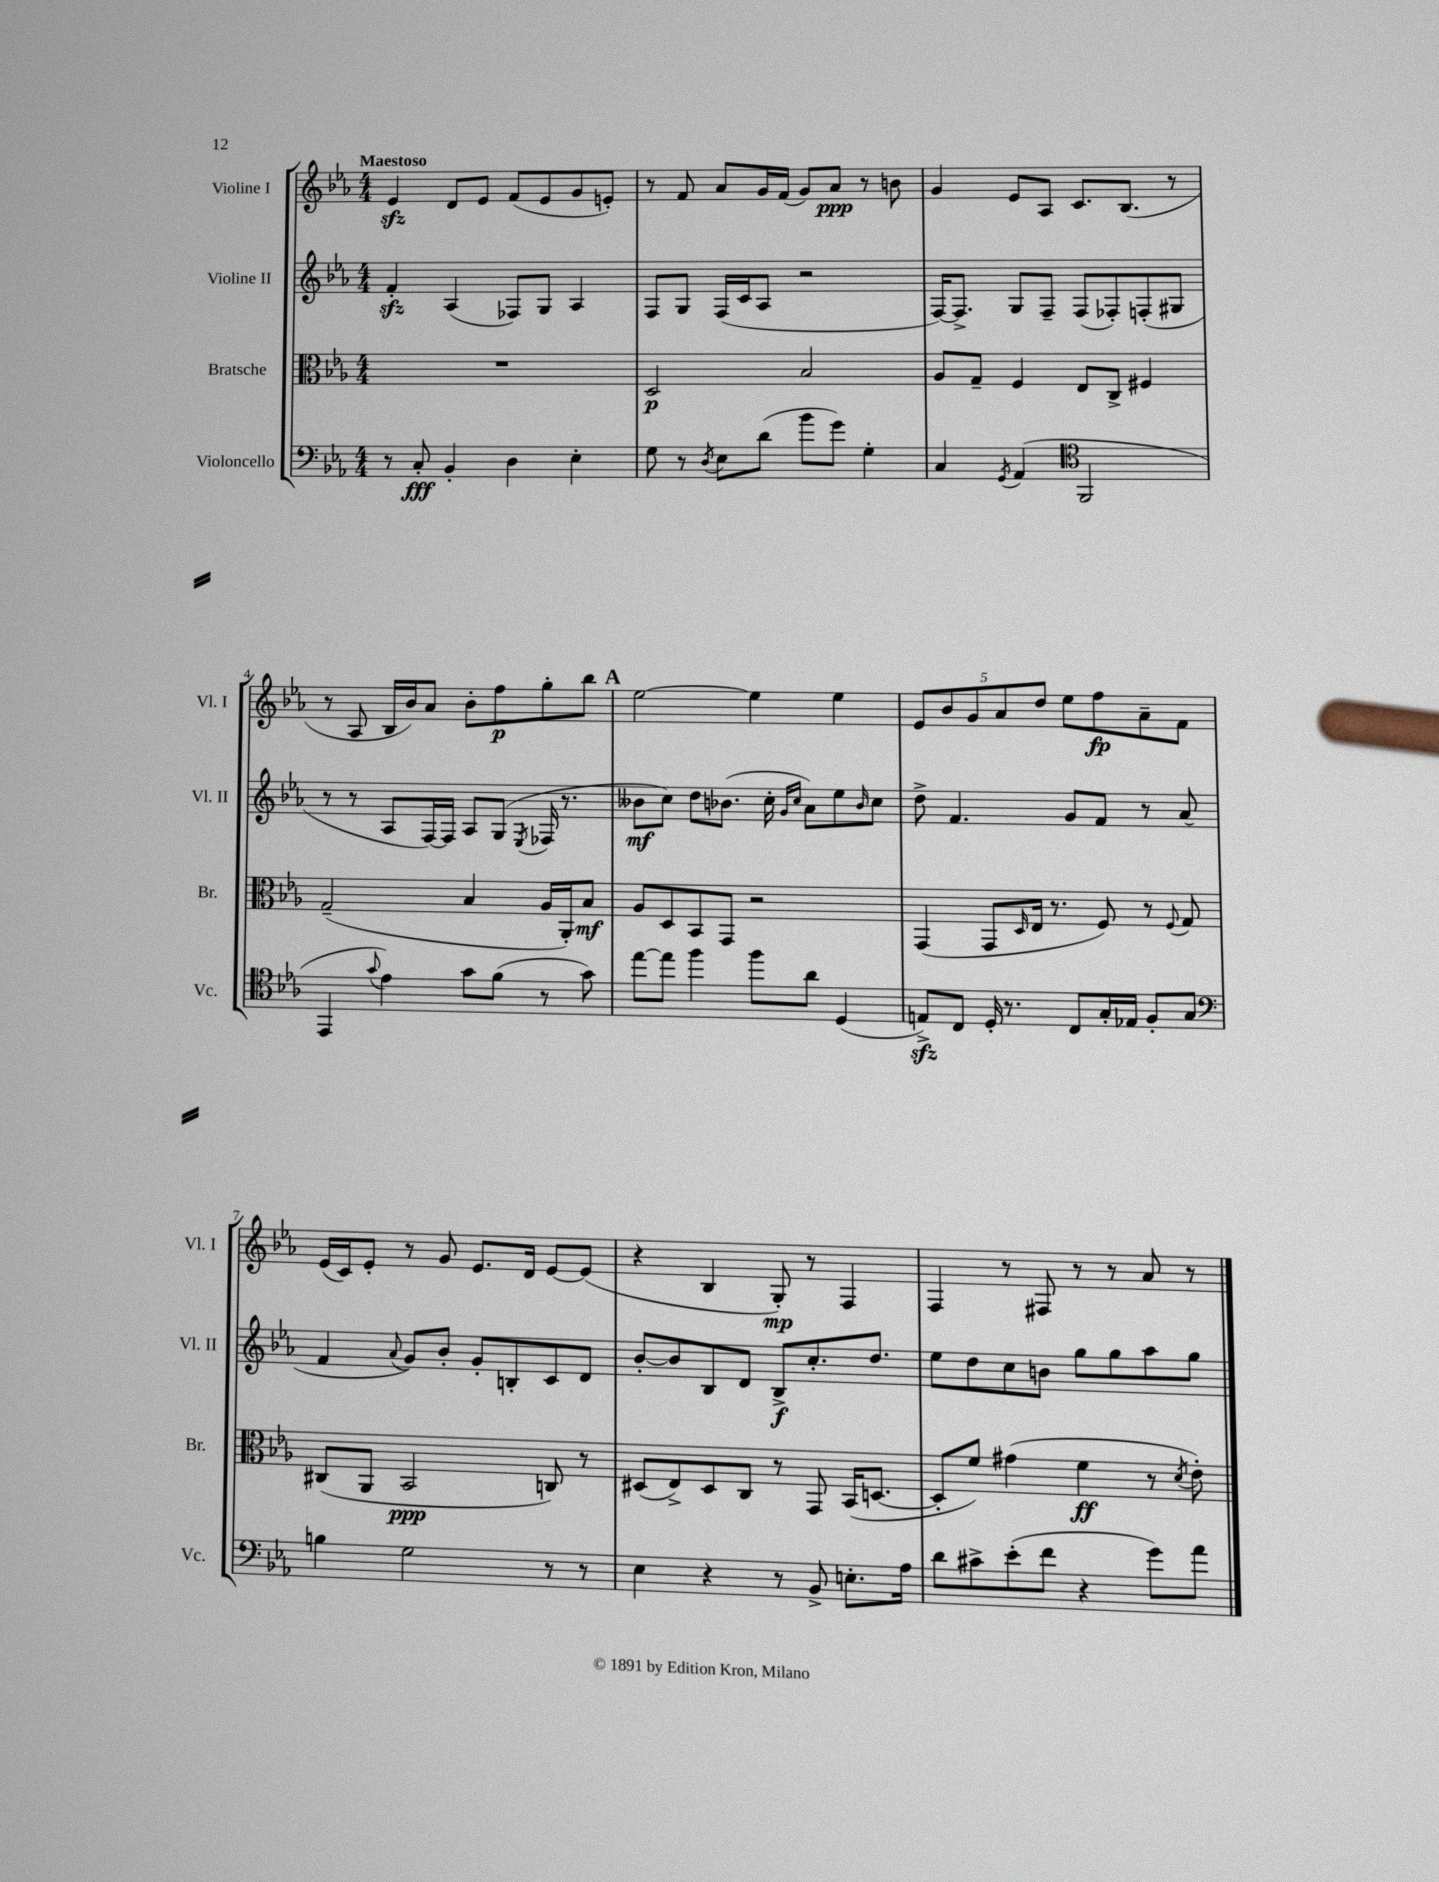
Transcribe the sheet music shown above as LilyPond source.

<<
\new StaffGroup <<
\new Staff = "s0" \with { instrumentName = "Violine I" shortInstrumentName = "Vl. I" } {
    \clef treble \key ees \major \numericTimeSignature \time 4/4 \tempo "Maestoso"
    ees'4\sfz d'8 ees'8 f'8( ees'8 g'8 e'8-.) |
    r8 f'8 aes'8 g'16 f'16( g'8) aes'8\ppp r8 b'8 |
    g'4 ees'8 aes8 c'8. bes8.( r8 |
    r8 aes8 bes16 bes'16) aes'8 bes'8-. f''8\p g''8-. bes''8 |
    \mark \markup { \bold "A" } ees''2~ ees''4 ees''4 |
    \tuplet 5/4 { ees'8 bes'8 g'8 aes'8 d''8 } ees''8 f''8\fp aes'8-- f'8 |
    ees'16( c'16) ees'8-. r8 g'8 ees'8. d'16 ees'8~ ees'8( |
    r4 bes4 g8-.\mp) r8 f4 |
    f4 r8 fis8 r8 r8 aes'8 r8 \bar "|." |
}
\new Staff = "s1" \with { instrumentName = "Violine II" shortInstrumentName = "Vl. II" } {
    \clef treble \key ees \major \numericTimeSignature \time 4/4
    f'4-.\sfz aes4( fes8) g8 aes4 |
    f8 g8 f16( c'16 aes8 r2 |
    f16~) f8.-> g8 f8-- f8( fes8-.) f8-.( gis8 |
    r8 r8 aes8 f16~) f16 aes8 g8( \acciaccatura { ees8 } fes16 r8. |
    \mark \markup { \bold "A" } beses'8\mf c''8) d''8 bes'8.( c''16-. \grace { g'16 c''16 } aes'8) ees''8 \grace { bes'16 } c''8 |
    d''8-> f'4. g'8 f'8 r8 aes'8( |
    f'4 \appoggiatura { aes'8 } g'8) bes'8-. g'8-. b8-. c'8 d'8 |
    bes'8~-. bes'8 bes8 d'8 bes8->\f c''8.-. d''8. |
    ees''8 d''8 c''8 b'8 g''8 g''8 aes''8 g''8 \bar "|." |
}
\new Staff = "s2" \with { instrumentName = "Bratsche" shortInstrumentName = "Br." } {
    \clef alto \key ees \major \numericTimeSignature \time 4/4
    R1 |
    d2\p bes2 |
    aes8 g8-- f4 ees8 c8-> fis4 |
    g2--( bes4 aes16 aes,16-.) bes8\mf |
    \mark \markup { \bold "A" } aes8 d8 bes,8 g,8 r2 |
    g,4( g,8 \grace { d16 } ees16 r8. f8) r8 \appoggiatura { f8 } g8 |
    cis8( aes,8 bes,2\ppp c8) r8 |
    dis8( ees8->) dis8 c8 r8 g,8 bes,16( d8.~ |
    d8-. f'8) gis'4( f'4\ff r8 \acciaccatura { d'8 } ees'8-.) \bar "|." |
}
\new Staff = "s3" \with { instrumentName = "Violoncello" shortInstrumentName = "Vc." } {
    \clef bass \key ees \major \numericTimeSignature \time 4/4
    r8 c8-.\fff bes,4-. d4 ees4-. |
    g8 r8 \acciaccatura { d8 } ees8 d'8( bes'8 g'8) g4-. |
    c4 \acciaccatura { g,8 } aes,4( \clef tenor f,2 |
    ees,4 \appoggiatura { g'8 } ees'4) g'8 f'8( r8 g'8) |
    \mark \markup { \bold "A" } ees''8~ ees''8 f''4 f''8 aes'8 d4( |
    e8->\sfz) c8 d16-. r8. c8 g16-. ees16 f8-. g8 |
    \clef bass b4 g2 r8 r8 |
    ees4 r4 r8 bes,8-> e8.-. aes16 |
    d'8 cis'8-> ees'8-.( f'8 r4 g'8) aes'8 \bar "|." |
}
>>
>>
